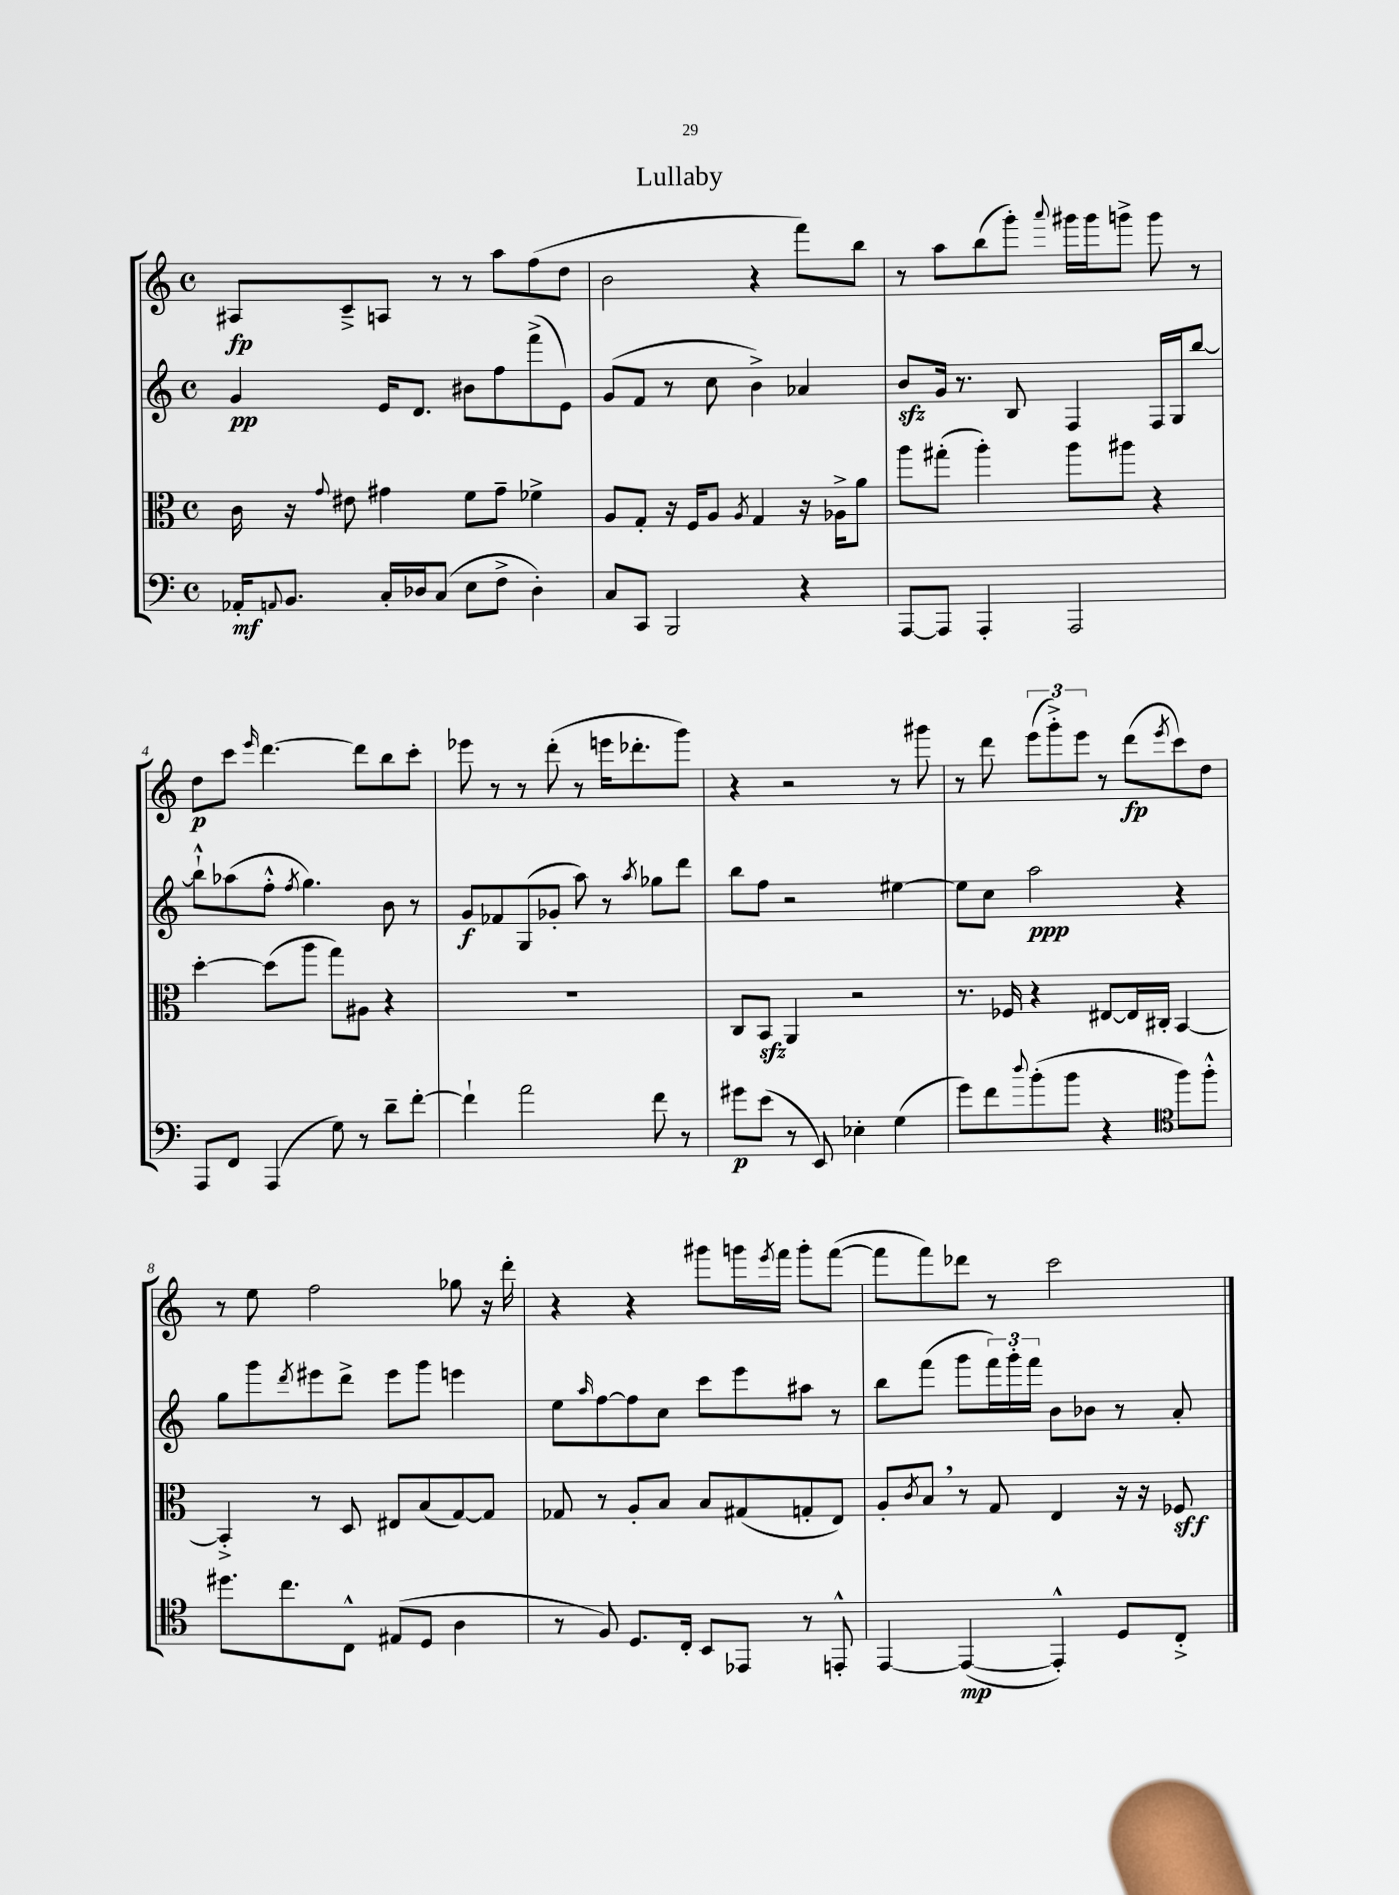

**kern	**kern	**kern	**kern
*staff4	*staff3	*staff2	*staff1
*clefF4	*clefC3	*clefG2	*clefG2
*k[]	*k[]	*k[]	*k[]
*M4/4	*M4/4	*M4/4	*M4/4
*met(c)	*met(c)	*met(c)	*met(c)
16AA-'	16c	4g	8A#
8qqAA	.	.	.
8.BB	16r	.	.
.	8qqg	.	.
.	8e#	.	8c~^
16C'	4g#	16e	8A
16D-	.	8.d	.
(8C	.	.	8r
8E	8f	8b#	8r
8F^	8g#~	8ff	8aa
4D-')	4f-^	(8fff^	(8ff
.	.	8e)	8dd
=	=	=	=
8C	8A	(8g	2b
8CC	8G'	8f	.
2BBB	16r	8r	.
.	16F	.	.
.	8A	8cc	.
.	8qA	.	.
.	4G	4b^)	4r
4r	16r	4a-	8fff)
.	16A-^	.	.
.	8a	.	8bb
=	=	=	=
[8AAA	8aa	8b	8r
8AAA]	(8gg#'	16g	8aa
.	.	8.r	.
4AAA'	4aa')	.	(8bb
.	.	8B	8ggg')
.	.	.	8qqaaa
2AAA	8aa	4F	16ggg#
.	.	.	16ggg#
.	8aa#	.	8ggg^
.	4r	16F	8ggg
.	.	16G	.
.	.	[8bb	8r
=	=	=	=
8AAA	[4dd'	8bb`^^]	8dd
8FF	.	(8aa-	8ccc
.	.	.	16qqeee
(4AAA	(8dd]	8ff'^^	[4.ddd
.	.	8qff	.
.	8aa	4.gg)	.
8G)	8gg)	.	.
8r	8A#	.	8ddd]
8d~	4r	8b	8bb
[8f'	.	8r	8ccc'
=	=	=	=
4f`]	1r	8g	8eee-
.	.	8f-	8r
2a	.	(8G	8r
.	.	8g-'	(8ddd'
.	.	8aa)	8r
.	.	8r	16eee
.	.	.	8.ddd-'
.	.	8qaa	.
8f	.	8gg-	.
8r	.	8ddd	8ggg)
=	=	=	=
8g#	8C	8bb	4r
(8e	8BB	8ff	.
8r	4AA	2r	2r
8EE)	.	.	.
4E-'	2r	.	.
(4G	.	[4ee#	8r
.	.	.	8ggg#
=	=	=	=
8g)	8.r	8ee#]	8r
8f	.	8cc	8ddd
.	16F-	.	.
8qqdd	.	.	.
(8b'	4r	2aa	(12eee
.	.	.	12ggg'^)
8b	.	.	.
.	.	.	12eee
4r	[8E#	.	8r
.	16E#]	.	(8ddd
.	16C#'	.	.
*clefC4	*	*	*
.	.	.	8qeee
8ff)	[4BB	4r	8ccc)
8ff'^^	.	.	8dd
=	=	=	=
8.dd#	4BB'^]	8gg	8r
.	.	8ggg	8ee
8.cc	.	.	.
.	.	8qddd	.
.	8r	8eee#	2ff
8C^^	8D	8ddd^	.
(8E#	8E#	8eee#	.
8D	(8B	8ggg	.
4A	[8G)	4eee	8gg-
.	8G]	.	16r
.	.	.	16ddd'
=	=	=	=
8r	8G-	8ee	4r
.	.	16qqaa	.
8F)	8r	[8ff	.
8.D	8A'	8ff]	4r
.	8B	8cc	.
16C'	.	.	.
8BB	8B	8ccc	8ggg#
8EE-	(8G#	8eee	16ggg
.	.	.	8qeee
.	.	.	16fff
8r	8G'	8aa#	8ggg'
8EE'^^	8E)	8r	([8fff
=	=	=	=
[4EE	8A'	8bb	8fff]
.	8qc	.	.
.	8B	(8fff	8fff)
(4EE_	8r	8ggg	8ddd-
.	8G	24fff)	8r
.	.	24ggg'	.
.	.	24fff	.
4EE'^^])	4E	8b	2ccc
.	.	8b-	.
8D	16r	8r	.
.	16r	.	.
8C'^	8F-	8a'	.
==	==	==	==
*-	*-	*-	*-
